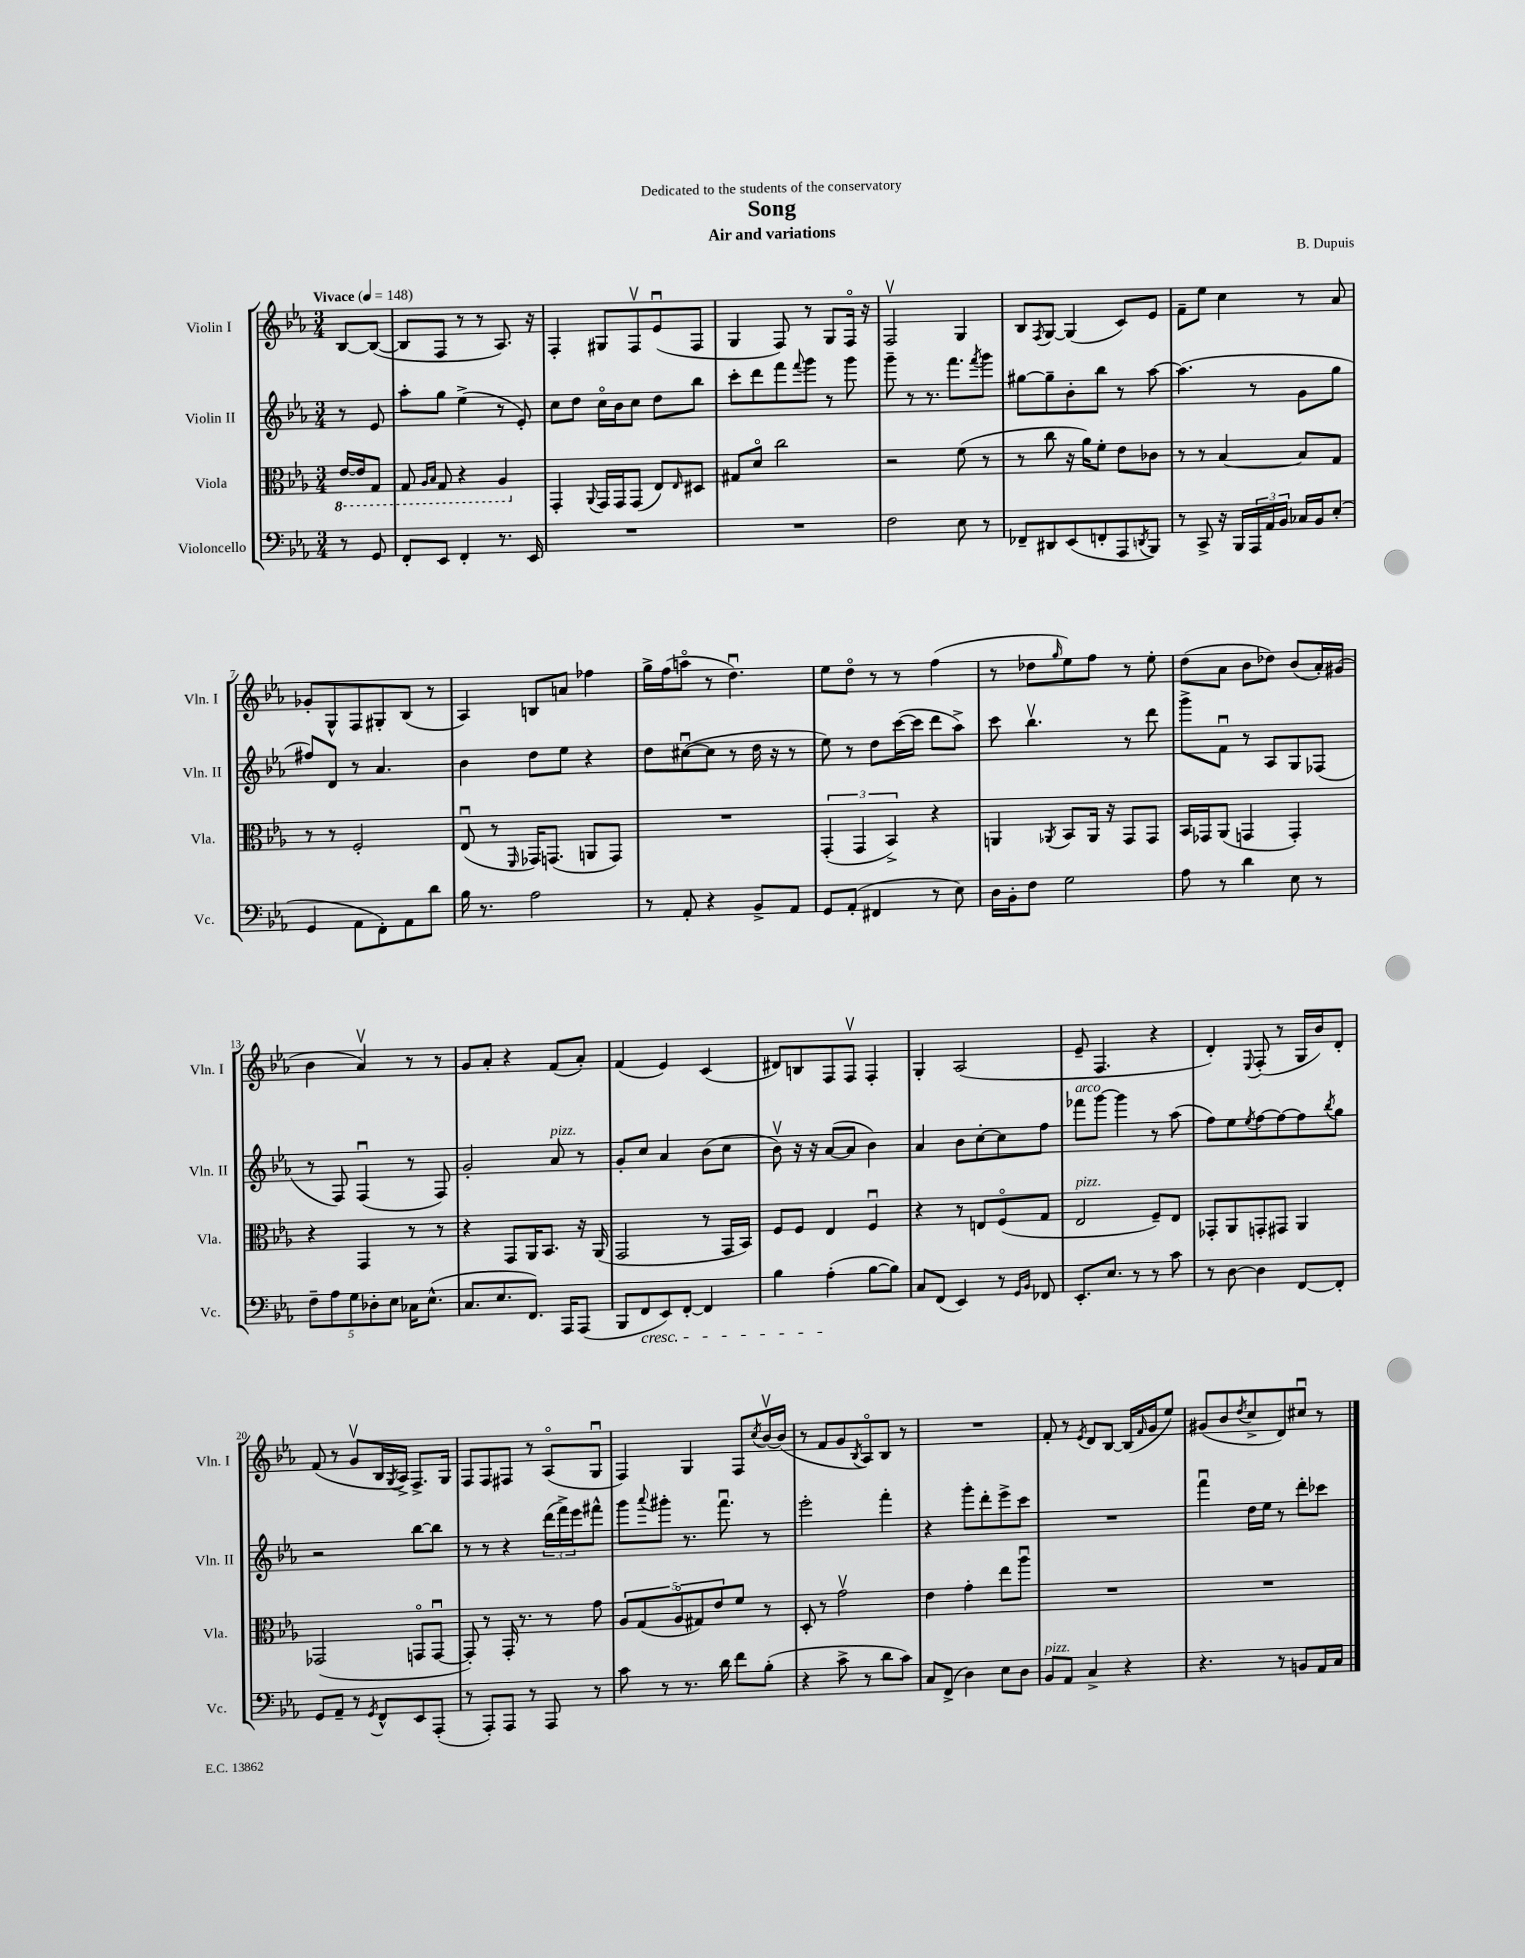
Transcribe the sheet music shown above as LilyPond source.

\header { title = "Song" composer = "B. Dupuis" subtitle = "Air and variations" dedication = "Dedicated to the students of the conservatory" }
<<
\new StaffGroup <<
\new Staff = "s0" \with { instrumentName = "Violin I" shortInstrumentName = "Vln. I" } {
    \clef treble \key ees \major \numericTimeSignature \time 3/4 \partial 4 \tempo "Vivace" 4 = 148
    bes8~ bes8~( |
    bes8 f8 r8 r8 aes8.) r16 |
    f4-. gis8 f8\upbow ees'8\downbow( f8 |
    g4 f8) r8 g8 f16\flageolet r16 |
    f2\upbow g4 |
    bes8 \acciaccatura { f8 } g8~ g4( c'8) ees'8 |
    f'8-- ees''8 c''4 r8 aes'8 |
    ges'8-. g8-^ f8 gis8-. bes8( r8 |
    aes4) b8 a'8 fes''4 |
    g''16-> f''16( a''8\flageolet r8 d''4.\downbow) |
    ees''8 d''8\flageolet r8 r8 f''4( |
    r8 des''8 \grace { g''16 } ees''8) f''8 r8 ees''8-. |
    d''8( aes'8 bes'8 des''8) bes'8( aes'16-.) gis'16( |
    bes'4 aes'4\upbow) r8 r8 |
    g'8 aes'8-. r4 f'8( aes'8-.) |
    f'4( ees'4) c'4( |
    dis'8) b8 f8 f8\upbow f4-. |
    g4-. aes2( |
    ees'8-- f4. r4 |
    d'4-.) \appoggiatura { ees8 } f8-.( r8 g16 bes'16) d'8-. |
    f'8( r8 g'8\upbow bes16 \acciaccatura { g8 } aes16->) f8.-> g16 |
    f8 f8 fis8 r8 aes8\flageolet( g8\downbow |
    f4) g4 f8 \acciaccatura { c''8 } bes'16~\upbow bes'16( |
    r8 f'8 g'8 \acciaccatura { bes8 } aes8\flageolet) bes8 r8 |
    R2. |
    f'8-. r8 \acciaccatura { ees'8 } d'8 bes8~ bes16( \grace { f'16 } g'16 ees''8) |
    gis'8( bes'8 \acciaccatura { d''8 } c''8-> d'8) cis''8\downbow r8 \bar "|." |
}
\new Staff = "s1" \with { instrumentName = "Violin II" shortInstrumentName = "Vln. II" } {
    \clef treble \key ees \major \numericTimeSignature \time 3/4 \partial 4
    r8 ees'8 |
    aes''8-. g''8 ees''4->( r8 ees'8-.) |
    c''8 d''8 c''16\flageolet bes'16 c''8 d''8 bes''8 |
    c'''8-. d'''8 f'''8 \appoggiatura { f'''8 } g'''8 r8 g'''8 |
    g'''8-- r8 r8. f'''8. \acciaccatura { f'''8 } g'''8 |
    gis''8~ gis''8-- bes'8-. bes''8 r8 aes''8~ |
    aes''4.( r8 g'8 g''8 |
    fis''8) d'8 r8 aes'4. |
    bes'4 d''8 ees''8 r4 |
    d''8 cis''8~\downbow( cis''8 r8 d''16 r16 r8 |
    ees''8) r8 d''8 c'''16~( c'''16 d'''8 aes''8->) |
    c'''8 bes''4.\upbow r8 d'''8 |
    g'''8-> f'8\downbow r8 aes8 g8 fes8( |
    r8 f8) f4\downbow( r8 f8) |
    g'2-. aes'8^\markup { \italic "pizz." } r8 |
    g'8-. c''8 aes'4 bes'8( c''8 |
    bes'8\upbow) r16 r16 aes'8~( aes'8 bes'4) |
    aes'4 bes'8 c''8~-. c''8 f''8 |
    fes'''8^\markup { \italic "arco" } g'''8~ g'''4 r8 aes''8( |
    f''8) ees''8 \acciaccatura { ees''8 } f''8~ f''8~ f''8 \acciaccatura { bes''8 } g''8 |
    r2 bes''8~ bes''8 |
    r8 r8 r4 \tuplet 3/2 { d'''16( f'''16->) ees'''16 } fis'''8-^ |
    g'''8 \appoggiatura { aes'''8 } gis'''8-. r8. f'''8.\downbow r8 |
    ees'''2-. f'''4-. |
    r4 g'''8-. d'''8-. ees'''8-> c'''8 |
    R2. |
    f'''4\downbow d''16 ees''16 r8 d'''8-. ces'''8 \bar "|." |
}
\new Staff = "s2" \with { instrumentName = "Viola" shortInstrumentName = "Vla." } {
    \clef alto \key ees \major \numericTimeSignature \time 3/4 \partial 4
    \ottava #-1 ees16~ ees16 g,8 |
    g,8 \grace { aes,16 bes,16 } g,8 r4 aes,4 \ottava #0 |
    g,4-. \appoggiatura { aes,8 } g,16 g,16 g,8( ees8) \grace { ees16 } dis8 |
    gis8 d'8\flageolet c''2 |
    r2 f'8( r8 |
    r8 c''8 r16 aes'16) f'8-. ees'8 ces'8 |
    r8 r8 bes4~ bes8 g8 |
    r8 r8 f2-. |
    ees8\downbow( r8 \grace { f,16 } ges,16) g,8.( a,8 g,8) |
    R2. |
    \tuplet 3/2 { g,4-.( g,4 bes,4->) } r4 |
    a,4 \acciaccatura { aes,8 } bes,8 aes,16 r16 g,8 g,8 |
    bes,16 ges,16 aes,8( g,4 g,4-.) |
    r4 g,4 r8 r8 |
    r4 g,8 aes,16 bes,8. r16 aes,16( |
    g,2 r8 g,16 bes,16) |
    f8 f8 ees4 f4\downbow |
    r4 r8 e8 f8\flageolet( g8 |
    ees2^\markup { \italic "pizz." } f8--) ees8 |
    ges,8-. aes,8 g,8-. gis,8 aes,4 |
    ges,2( g,8\flageolet g,8~\downbow |
    g,8-.) r8 g,16-. r8. r8 g'8 |
    \tuplet 5/4 { aes8 g8( aes8\flageolet gis8) ees'8 } f'8 r8 |
    d8-. r8 g'2\upbow |
    ees'4 g'4-. ees''8 aes''8\downbow |
    R2. |
    R2. \bar "|." |
}
\new Staff = "s3" \with { instrumentName = "Violoncello" shortInstrumentName = "Vc." } {
    \clef bass \key ees \major \numericTimeSignature \time 3/4 \partial 4
    r8 g,8 |
    f,8-. ees,8 f,4-. r8. ees,16 |
    R2. |
    R2. |
    f2 ees8 r8 |
    fes,8-- dis,8 ees,8( f,8-. aes,,8 \acciaccatura { d,8 } bes,,8) |
    r8 c,8-> r16 bes,,16 \tuplet 3/2 { aes,,16 aes,16 bes,16 } ces16 bes,16 ees8-.( |
    g,4 aes,8 f,8-.) aes,8 d'8 |
    bes16 r8. aes2 |
    r8 aes,8-. r4 bes,8-> aes,8 |
    g,8 aes,8-.( fis,4 r8 ees8) |
    d16 bes,16-. f8 g2 |
    aes8 r8 d'4 ees8 r8 |
    \tuplet 5/4 { f8-- aes8 g8 des8-. ees8 } ces16 ees8.-^( |
    c8. ees8. f,8.) aes,,16 aes,,8( |
    bes,,8 f,8\cresc ees,8) f,8~-. f,4 |
    bes4 aes4-.\!( bes8~ bes8) |
    c8 f,8( ees,4) r8 \grace { g,16 bes,16 } fes,8 |
    ees,8.-. ees8. r8 r8 c'8 |
    r8 d8~ d4 f,8~ f,8-. |
    g,8 aes,8-- r8 \acciaccatura { g,8 } f,8-^ ees,8 aes,,8-.( |
    r8 aes,,8-.) aes,,8 r8 aes,,8 r8 |
    c'8 r8 r8. d'16 f'8 bes8-.( |
    r4 c'8-> r8 d'8 c'8) |
    c8 f,8->( d4) ees8 d8 |
    bes,8^\markup { \italic "pizz." } aes,8 c4-> r4 |
    r4. r8 b,8 aes,16 c16 \bar "|." |
}
>>
>>
